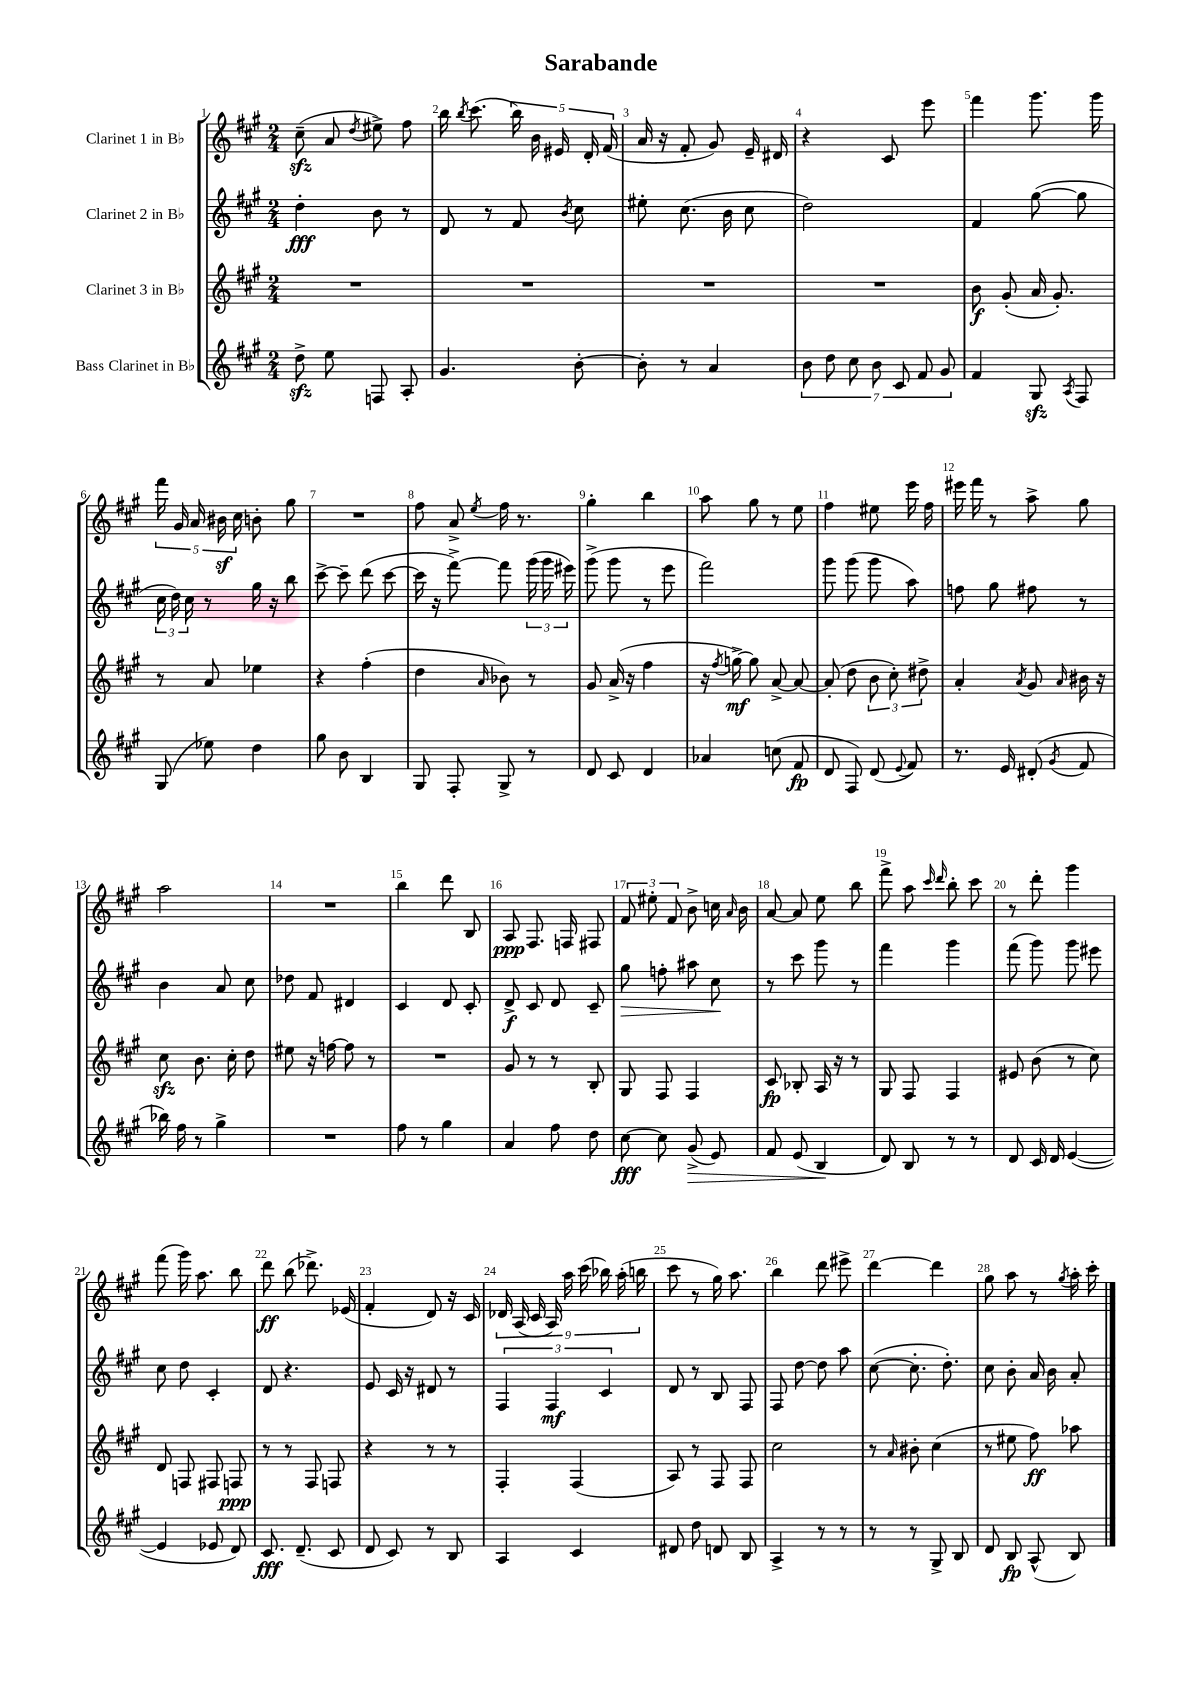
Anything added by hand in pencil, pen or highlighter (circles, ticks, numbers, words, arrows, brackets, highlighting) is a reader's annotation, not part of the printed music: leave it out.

**kern	**kern	**kern	**kern
*staff4	*staff3	*staff2	*staff1
*clefG2	*clefG2	*clefG2	*clefG2
*k[f#c#g#]	*k[f#c#g#]	*k[f#c#g#]	*k[f#c#g#]
*M2/4	*M2/4	*M2/4	*M2/4
8dd^\	2r	4dd'\	(8cc#~\
8ee\	.	.	8a/
.	.	.	8qdd/
8F/	.	8b\	8ee#^\)
8A'/	.	8r	8ff#\
=	=	=	=
4.g#/	2r	8d/	16bb\
.	.	.	8qbb/
.	.	.	(8.ccc#\
.	.	8r	.
.	.	8f#/	20bb\)
.	.	.	20b\
.	.	.	20e#/
.	.	8qb/	.
[8b'\	.	8cc#\	.
.	.	.	20d'/
.	.	.	(20f#/
=	=	=	=
8b'\]	2r	8ee#'\	16a/
.	.	.	16r
8r	.	(8.cc#\	8f#'/
4a/	.	.	8g#/)
.	.	16b\	.
.	.	8cc#\	16e~/
.	.	.	16d#/
=	=	=	=
14b\	2r	2dd\)	4r
14dd\	.	.	.
14cc#\	.	.	.
14b\	.	.	.
.	.	.	8c#/
14c#/	.	.	.
14f#/	.	.	.
.	.	.	8eee\
14g#/	.	.	.
=	=	=	=
4f#/	8b\	4f#/	4fff#\
.	(8g#'/	.	.
8G#/	16a/	([8gg#\	8.ggg#\
.	8.g#'/)	.	.
8qA/	.	.	.
8F#/	.	8gg#\]	.
.	.	.	16ggg#\
=	=	=	=
(8G#/	8r	24cc#\	20fff#\
.	.	24dd\)	.
.	.	.	20g#/
.	.	24cc#\	.
.	.	.	20a/
8ee-\)	8a/	8r	.
.	.	.	20b#\
.	.	.	20cc#\
4dd\	4ee-\	16gg#\	8b'\
.	.	16r	.
.	.	8bb\	8gg#\
=	=	=	=
8gg#\	4r	[8ccc#^\	2r
8b\	.	8ccc#~\]	.
4B/	(4ff#'\	(8ddd\	.
.	.	[8ccc#\	.
=	=	=	=
8G#/	4dd\	16ccc#\]	8ff#\
.	.	16r	.
8F#'/	.	[8fff#^\)	8a^/
.	16qqa/	.	8qee/
8G#^/	8b-\)	8fff#\]	16ff#\
.	.	.	8.r
8r	8r	(24ggg#\	.
.	.	24ggg#\	.
.	.	24eee#\)	.
=	=	=	=
8d/	8g#/	(8ggg#^\	4gg#'\
8c#/	(16a^/	8ggg#\	.
.	16r	.	.
4d/	4ff#\	8r	4bb\
.	.	8eee\	.
=	=	=	=
4a-/	16r	2fff#\)	8aa\
.	8qff#/	.	.
.	[16gg^\)	.	.
.	8gg\]	.	8gg#\
(8cc\	[8a^/	.	8r
8f#/	8a/_	.	8ee\
=	=	=	=
8d/	(8a'/]	8ggg#\	4ff#\
8F#/)	8dd\	(8ggg#\	.
(8d/	12b\	8ggg#\	8ee#\
.	12cc#'\)	.	.
8qqe/	.	.	.
8f#/)	.	8aa\)	16eee\
.	12dd#^\	.	.
.	.	.	16ff#\
=	=	=	=
8.r	4a'/	8ff\	16eee#\
.	.	.	16fff#\
.	.	8gg#\	8r
16e/	.	.	.
.	8qa/	.	.
(8d#'/	8g#/	8ff#\	8aa^\
8qg#/	16qqa/	.	.
8f#/	16b#\	8r	8gg#\
.	16r	.	.
=	=	=	=
16bb-\)	8cc#\	4b\	2aa\
16ff#\	.	.	.
8r	8.b\	.	.
4gg#^\	.	8a/	.
.	16cc#'\	.	.
.	8dd\	8cc#\	.
=	=	=	=
2r	8ee#\	8dd-\	2r
.	16r	8f#/	.
.	[16ff\	.	.
.	8ff\]	4d#/	.
.	8r	.	.
=	=	=	=
8ff#\	2r	4c#/	4bb\
8r	.	.	.
4gg#\	.	8d/	8ddd\
.	.	8c#'/	8B/
=	=	=	=
4a/	8g#/	8d^/	8A/
.	8r	8c#/	8.F#/
8ff#\	8r	8d/	.
.	.	.	16F/
8dd\	8B'/	8c#~/	8F#/
=	=	=	=
[8cc#\	8G#/	8gg#\	12f#/
.	.	.	12ee#'\
8cc#\]	8F#/	8ff'\	.
.	.	.	12f#/
(8g#^/	4F#/	8aa#\	8b^\
8e/)	.	8cc#\	16cc\
.	.	.	16qqa/
.	.	.	16b\
=	=	=	=
8f#/	8c#/	8r	[8a/
(8e/	8B-'/	8ccc#\	8a/]
4B/	16A/	8ggg#\	8ee\
.	16r	.	.
.	8r	8r	8bb\
=	=	=	=
8d/)	8G#/	4fff#\	8fff#^\
8B/	8F#/	.	8aa\
.	.	.	16qqccc#/
.	.	.	16qqddd/
8r	4F#/	4ggg#\	8bb'\
8r	.	.	8ccc#\
=	=	=	=
8d/	8e#/	(8fff#\	8r
16c#/	(8b\	8ggg#\)	8ddd'\
16d/	.	.	.
([4e/	8r	8ggg#\	4ggg#\
.	8cc#\)	8eee#\	.
=	=	=	=
4e/]	8d/	8cc#\	(8fff#\
.	8F/	8dd\	16ggg#\)
.	.	.	8.aa\
8e-/	8F#/	4c#'/	.
8d/)	8F/	.	8bb\
=	=	=	=
8.c#/	8r	8d/	8ddd\
.	8r	4.r	(8bb\
(8.d~/	.	.	.
.	8F#/	.	8.ddd-^\)
8c#/	8F/	.	.
.	.	.	(16e-/
=	=	=	=
8d/	4r	8e/	4f#'/
8c#/)	.	16c#/	.
.	.	16r	.
8r	8r	8d#/	8d/)
8B/	8r	8r	16r
.	.	.	16c#/
=	=	=	=
4A/	4F#'/	6F#/	18d-/
.	.	.	(18A/
.	.	.	18c#/
.	.	6F#/	18A/)
.	.	.	18aa\
4c#/	(4F#/	.	.
.	.	.	(18ccc#\
.	.	6c#/	18bb-\)
.	.	.	(18aa'\
.	.	.	18bb\
=	=	=	=
8d#/	8A/)	8d/	8ccc#\
8dd\	8r	8r	8r
8d/	8F#/	8B/	16gg#\)
.	.	.	8.aa\
8B/	8F#/	8F#/	.
=	=	=	=
4A^/	2cc#\	8F#/	4bb\
.	.	[8dd\	.
8r	.	8dd\]	8ddd\
8r	.	8aa\	8eee#^\
=	=	=	=
8r	8r	([8cc#\	[4ddd\
.	16qqa/	.	.
8r	8b#'\	8.cc#'\]	.
8G#^/	(4cc#\	.	4ddd\]
.	.	8.dd'\)	.
8B/	.	.	.
=	=	=	=
8d/	8r	8cc#\	8gg#\
8B/	8ee#\	8b'\	8aa\
(8A^^/	8ff#\)	16a/	8r
.	.	16b\	.
.	.	.	8qgg#/
8B/)	8aa-\	8a'/	16aa'\
.	.	.	16ccc#'\
==	==	==	==
*-	*-	*-	*-
